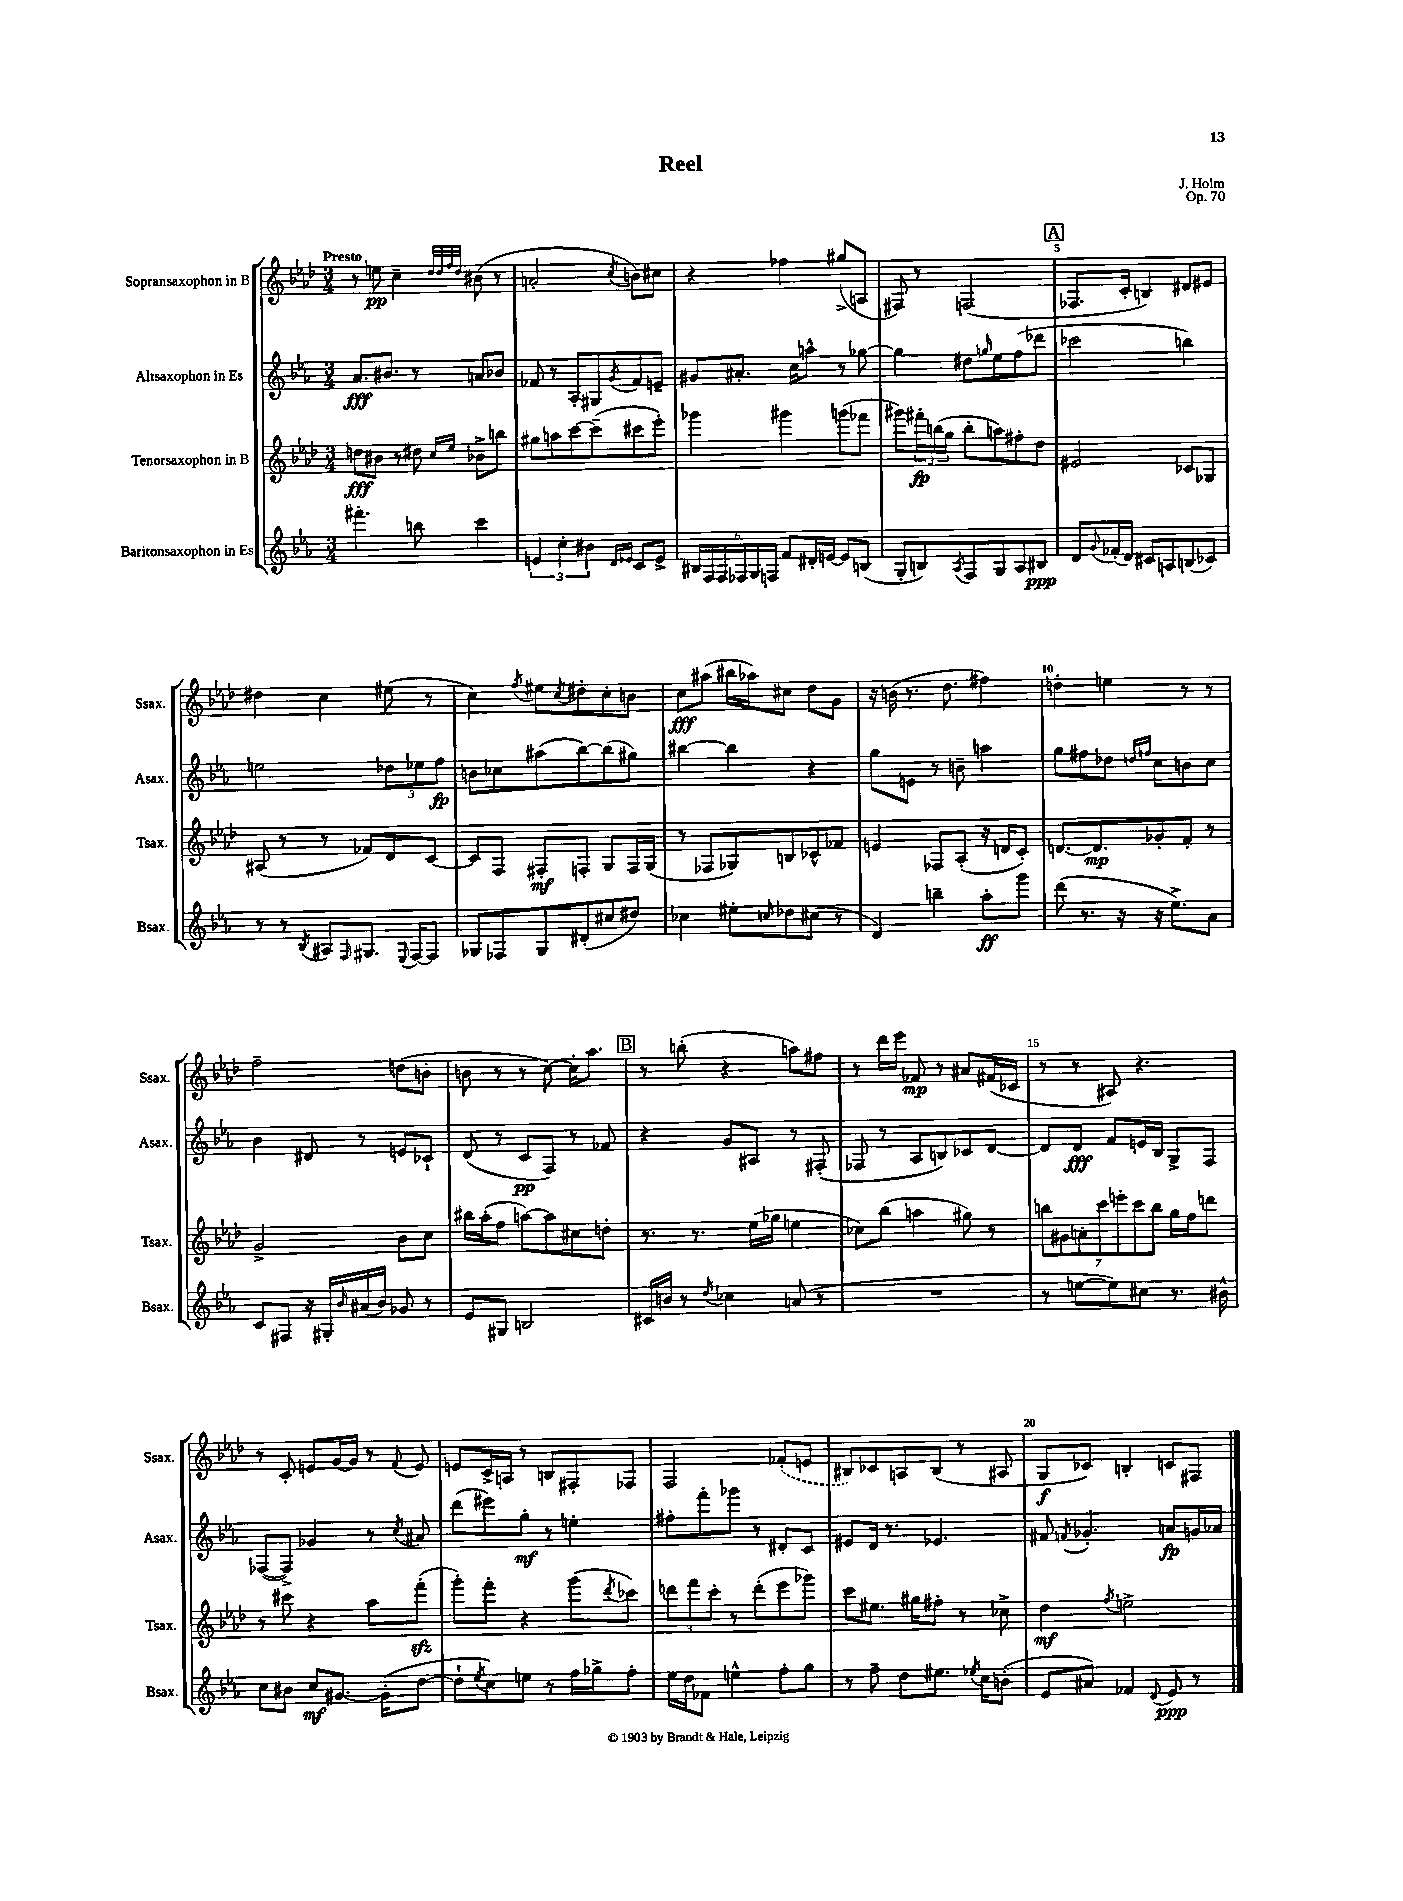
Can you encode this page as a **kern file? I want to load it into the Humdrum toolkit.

**kern	**dynam	**kern	**dynam	**kern	**dynam	**kern	**dynam
*part4	*part4	*part3	*part3	*part2	*part2	*part1	*part1
*staff4	*staff4	*staff3	*staff3	*staff2	*staff2	*staff1	*staff1
*I"Baritonsaxophon in Es	*	*I"Tenorsaxophon in B	*	*I"Altsaxophon in Es	*	*I"Sopransaxophon in B	*
*I'Bsax.	*	*I'Tsax.	*	*I'Asax.	*	*I'Ssax.	*
*clefG2	*	*clefG2	*	*clefG2	*	*clefG2	*
*k[b-e-a-]	*	*k[b-e-a-d-]	*	*k[b-e-a-]	*	*k[b-e-a-d-]	*
*M3/4	*	*M3/4	*	*M3/4	*	*M3/4	*
=1	=1	=1	=1	=1	=1	=1	=1
!	!	!	!	!	!	!LO:TX:a:B:t=Presto	!
4.fff#X'\	.	8ddn\L	fff	8.a-/L	fff	8r	.
.	.	8b#X\J	.	.	.	8een\	pp
.	.	.	.	8.b#X/J	.	.	.
.	.	8r	.	.	.	4cc~\	.
8bbn\	.	8dd#X\	.	8r	.	.	.
.	.	.	.	.	.	32qqdd-/LLL	.
.	.	.	.	.	.	32qqdd-/	.
.	.	16qqcc/LL	.	.	.	32qqff/	.
.	.	16qqee-/JJ	.	.	.	32qqdd-/JJJ	.
4ccc\	.	8b-X^\L	.	8an/L	.	(8b#X\	.
.	.	8bbn\J	.	8b-X/J	.	8r	.
=2	=2	=2	=2	=2	=2	=2	=2
6en/	.	8gg#X\L	.	8f-X/	.	2an'/	.
.	.	8aan\	.	8r	.	.	.
6cc'\	.	.	.	.	.	.	.
.	.	[8ccc\	.	8A-'/L	.	.	.
6b#X\	.	.	.	.	.	.	.
.	.	(8ccc~\]	.	8G#X/	.	.	.
16qqd/LL	.	.	.	.	.	.	.
16qqe-X/JJ	.	.	.	8qg/	.	8qcc/	.
8c/L	.	8ccc#X\	.	8f-/	.	8bn\L)	.
8e-^/J	.	8eee-'\J)	.	8en~/J	.	8cc#X\J	.
=3	=3	=3	=3	=3	=3	=3	=3
24B#X/LL	.	4ggg-X\	.	8g#X/L	.	4r	.
24F/	.	.	.	.	.	.	.
24F/	.	.	.	.	.	.	.
24F-X/	.	.	.	8.a#X'/J	.	.	.
24G/	.	.	.	.	.	.	.
24Fn/JJ	.	.	.	.	.	.	.
8f/L	.	4ggg#X\	.	.	.	4ff-X\	.
.	.	.	.	16cc\KL	.	.	.
16d#X'/L	.	.	.	8aan^^\J	.	.	.
[16en/JJ	.	.	.	.	.	.	.
8e/L]	.	(8gggn\L	.	8r	.	(8gg#X^/L	.
(8Bn/J	.	8fff-X\J	.	[8gg-X\	.	8An/J	.
=4	=4	=4	=4	=4	=4	=4	=4
8G'/L	.	8ggg#X\L)	.	4gg-\]	.	8F#X/)	.
8Bn/)	.	24fff#X'\L	fp	.	.	8r	.
.	.	(24bbn\	.	.	.	.	.
.	.	24gg\JJ	.	.	.	.	.
8qA-/	.	.	.	.	.	.	.
8F/	.	8bb'\L	.	8dd#X\L	.	(2Fn/	.
.	.	.	.	16qqggn/	.	.	.
8G/	.	8aan\)	.	8ee-\	.	.	.
8A-/	.	8ff#X'\	.	(8ff\	.	.	.
8B#X/J	ppp	8dd-\J	.	8ddd-X\J	.	.	.
!!LO:REH:place=s1:t=A
=5	=5	=5	=5	=5	=5	=5	=5
8d/L	.	2e#X/	.	2ccc-X\	.	8.F-X/L	.
8qqg/	.	.	.	.	.	.	.
(16f-X'/L	.	.	.	.	.	.	.
16d/JJ)	.	.	.	.	.	16c'/Jk	.
8c#X/L	.	.	.	.	.	4Bn/)	.
8An/	.	.	.	.	.	.	.
(8Bn/	.	8c-X/L	.	4bbn\)	.	8d#X/L	.
8c-X/J)	.	8G-X/J	.	.	.	8e#X/J	.
!!LO:LB:g=z
=6	=6	=6	=6	=6	=6	=6	=6
8r	.	(8A#X/	.	2een\	.	4dd#X\	.
8r	.	8r	.	.	.	.	.
8qB-/	.	.	.	.	.	.	.
8A#X/L	.	8r	.	.	.	4cc\	.
16qqF/	.	.	.	.	.	.	.
8.G#X/J	.	8f-X/L)	.	.	.	.	.
.	.	8d-/	.	12dd-X\L	.	(8ee#X\	.
8qqE-/	.	.	.	.	.	.	.
[16F/KL	.	.	.	.	.	.	.
.	.	.	.	12ee-X\	.	.	.
8F/J]	.	[8c/J	.	.	.	8r	.
.	.	.	.	12ff\J	fp	.	.
=7	=7	=7	=7	=7	=7	=7	=7
8G-X/L	.	8c/L]	.	8bn\L	.	4cc\)	.
8F-X/	.	8F/J	.	8cc-X\	.	.	.
.	.	.	.	.	.	8qff/	.
8G-/	.	8F#X'/L	mf	(8aa#X\	.	8ee#X\L	.
.	.	.	.	.	.	8qcc/	.
(8d#X'/	.	8Fn'/J	.	[8bb-\)	.	8dd#X'\	.
8cc#X/	.	8G/L	.	(8bb-\]	.	8cc'\	.
8dd#X/J)	.	16F/L	.	8gg#X\J)	.	8bn\J	.
.	.	(16G/JJ	.	.	.	.	.
=8	=8	=8	=8	=8	=8	=8	=8
4cc-X\	.	8r	.	[4bb#X\	.	8cc\L	fff
.	.	8F-X/L	.	.	.	(8aa#X\J	.
8ee#X'\L	.	8G-X/)	.	4bb#\]	.	16bb#X\LL	.
.	.	.	.	.	.	16aa-X\J)	.
16qqccn/	.	.	.	.	.	.	.
8dd-X\	.	8Bn/	.	.	.	8cc#X\J	.
(8cc#X\J	.	8c-X^^/	.	4r	.	8dd-\L	.
8r	.	8f-X/J	.	.	.	8g\J	.
=9	=9	=9	=9	=9	=9	=9	=9
4d/)	.	4en/	.	8gg\L	.	16r	.
.	.	.	.	.	.	(16bn\	.
.	.	.	.	8en\J	.	8.r	.
4bbn~\	.	8F-X/L	.	8r	.	.	.
.	.	.	.	.	.	8.dd-\	.
.	.	(8A-'/J	.	8bn~\	.	.	.
8aa-'\L	ff	16r	.	4aan\	.	4ff#X\)	.
.	.	16dn/KL	.	.	.	.	.
8ggg\J	.	8c'/J)	.	.	.	.	.
=10	=10	=10	=10	=10	=10	=10	=10
(8ddd\	.	[8.dn/L	.	8gg\L	.	4ddn'\	.
8.r	.	.	.	8ff#X\	.	.	.
.	.	8.d/]	mp	.	.	.	.
.	.	.	.	8dd-X\J	.	4een\	.
16r	.	.	.	.	.	.	.
.	.	.	.	16qqddn/LL	.	.	.
.	.	.	.	16qqffn/JJ	.	.	.
16r	.	8g-X'/	.	8cc\L	.	.	.
8.ee-^\L)	.	.	.	.	.	.	.
.	.	8f'/J	.	8bn\	.	8r	.
8a-\J	.	8r	.	8cc\J	.	8r	.
!!LO:LB:g=z
=11	=11	=11	=11	=11	=11	=11	=11
8c/L	.	2g^/	.	4b-\	.	2ff~\	.
8F#X/J	.	.	.	.	.	.	.
16r	.	.	.	8d#X/	.	.	.
16G#X'/LL	.	.	.	.	.	.	.
16qqb-/	.	.	.	.	.	.	.
(16a#X/	.	.	.	8r	.	.	.
16b-/JJ)	.	.	.	.	.	.	.
8g-X/	.	8b-\L	.	8en/L	.	(8ddn\L	.
8r	.	8cc\J	.	8c-X`/J	.	8bn'\J	.
=12	=12	=12	=12	=12	=12	=12	=12
8e-/L	.	16bb#X\LL	.	(8d/	.	8bn\	.
.	.	(16aa-'\J	.	.	.	.	.
8G#X/J	.	8ff\J	.	8r	.	8r	.
2Bn/	.	[8aan\L)	.	8c/L	pp	8r	.
.	.	8aa\]	.	8F/J)	.	[8cc\)	.
.	.	8cc#X\	.	8r	.	16cc'\KL]	.
.	.	.	.	.	.	8.aa-\J	.
.	.	8ddn'\J	.	8f-X/	.	.	.
!!LO:REH:place=s1:t=B
=13	=13	=13	=13	=13	=13	=13	=13
16c#X/LL	.	8.r	.	4r	.	8r	.
16bn/JJ	.	.	.	.	.	.	.
8r	.	.	.	.	.	(8bbn'\	.
.	.	8.r	.	.	.	.	.
8qdd/	.	.	.	.	.	.	.
4cc-X\	.	.	.	8g/L	.	4r	.
.	.	(16ee-\LL	.	8A#X/J	.	.	.
.	.	16gg-X\JJ	.	.	.	.	.
(8an/	.	4een\	.	8r	.	8aan\L)	.
8r	.	.	.	(8F#X'/	.	8ff#X\J	.
=14	=14	=14	=14	=14	=14	=14	=14
2.r	.	8cc-X\L)	.	8F-X/	.	8r	.
.	.	(8bb-\J	.	8r	.	16ddd-\LL	.
.	.	.	.	.	.	16eee-\JJ	.
.	.	4aan\	.	8A-/L	.	8f-X/	mp
.	.	.	.	8Bn/)	.	8r	.
.	.	8gg#X\)	.	8c-X/	.	8a#X/L	.
.	.	8r	.	[8d/J	.	(16f#X/L	.
.	.	.	.	.	.	16c-X/JJ	.
=15	=15	=15	=15	=15	=15	=15	=15
8r	.	14bbn\L	.	8d/L]	.	8r	.
.	.	14g#X\	.	.	.	.	.
[8een\L	.	.	.	8d/J	fff	8r	.
.	.	14an'\	.	.	.	.	.
.	.	14ccc\	.	.	.	.	.
8ee\])	.	.	.	8f/L	.	8A#X/)	.
.	.	14eeen'\	.	.	.	.	.
.	.	14ccc\	.	.	.	.	.
8cc#X\J	.	.	.	16en/L	.	4.r	.
.	.	14bb\J	.	.	.	.	.
.	.	.	.	16B-/JJ	.	.	.
8.r	.	16gg\LL	.	8G^/L	.	.	.
.	.	16ff\J	.	.	.	.	.
.	.	8dddn\J	.	8F/J	.	.	.
16b#X^^\	.	.	.	.	.	.	.
!!LO:LB:g=z
=16	=16	=16	=16	=16	=16	=16	=16
8cc\L	.	8r	.	([8F-X/L	.	8r	.
8b#X\J	.	8ccc#X\	.	8F-^/J])	.	8c'/	.
8cc/L	mf	4r	.	4g-X/	.	8en/L	.
[8.g#X/J	.	.	.	.	.	[16g/L	.
.	.	.	.	.	.	16g/JJ]	.
.	.	8aa-\L	.	8r	.	8r	.
(16g#'\KL]	.	.	.	.	.	.	.
.	.	.	.	8qcc/	.	8qqf/	.
[8dd\J	.	(8fffzz'\J	.	8a#X/	.	8e/	.
=17	=17	=17	=17	=17	=17	=17	=17
8dd`\L]	.	8ggg'\L)	.	(8ddd\L	.	8en/L	.
8qee-/	.	.	.	.	.	.	.
8cc\)	.	8fff'\J	.	8eee#X\)	.	16c^/L	.
.	.	.	.	.	.	16An/JJ	.
8een\J	.	4r	.	8gg'\J	mf	8r	.
8r	.	.	.	8r	.	8Bn/L	.
16ff\LL	.	(8ggg\L	.	4een'\	.	8F#X'/	.
16gg-X^\J	.	.	.	.	.	.	.
.	.	8qddd-/	.	.	.	.	.
8ff'\J	.	8ccc-X\J)	.	.	.	8F-X/J	.
=18	=18	=18	=18	=18	=18	=18	=18
16ee-\LL	.	12dddn\L	.	8ff#X'\L	.	2F/	.
16dd\J	.	.	.	.	.	.	.
.	.	12fff\	.	.	.	.	.
8f-X\J	.	.	.	8fff'\	.	.	.
.	.	12ccc'\J	.	.	.	.	.
4een^^\	.	8r	.	8ggg-X\J	.	.	.
.	.	(8ddd'\L	.	8r	.	.	.
8ff'\L	.	8eee-\	.	8d#X'/L	.	(8f-X'/L	.
8gg\J	.	8ggg-X\J)	.	8c/J	.	8en/J	.
=19	=19	=19	=19	=19	=19	=19	=19
8r	.	8ccc\L	.	8e#X/L	.	8B#X/L)	.
8ff~\	.	8.ee#X\J	.	16d/Jk	.	8c-X/	.
.	.	.	.	8.r	.	.	.
8dd\L	.	.	.	.	.	8An/	.
.	.	16gg#X\KL	.	.	.	.	.
8.ee#X\J	.	8ff#X'\J	.	4.e-X/	.	(8B#/J	.
.	.	8r	.	.	.	8r	.
8qee-X/	.	.	.	.	.	.	.
16cc\KL	.	.	.	.	.	.	.
(8bn'\J	.	8cc-X^\	.	.	.	8A#X/	.
=20	=20	=20	=20	=20	=20	=20	=20
8e-/L	.	4dd-\	mf	8f#X/	.	8G/L	f
.	.	.	.	8qfn/	.	.	.
8a#X/J)	.	.	.	4.g-X'/	.	8c-X/J)	.
.	.	8qff/	.	.	.	.	.
4f-X/	.	2een^\	.	.	.	4Bn'/	.
8qqd/	.	.	.	.	.	.	.
8e-/	ppp	.	.	8an/L	fp	8cn/L	.
8r	.	.	.	16gn/L	.	8F#X/J	.
.	.	.	.	16a-X/JJ	.	.	.
==	==	==	==	==	==	==	==
*-	*-	*-	*-	*-	*-	*-	*-
